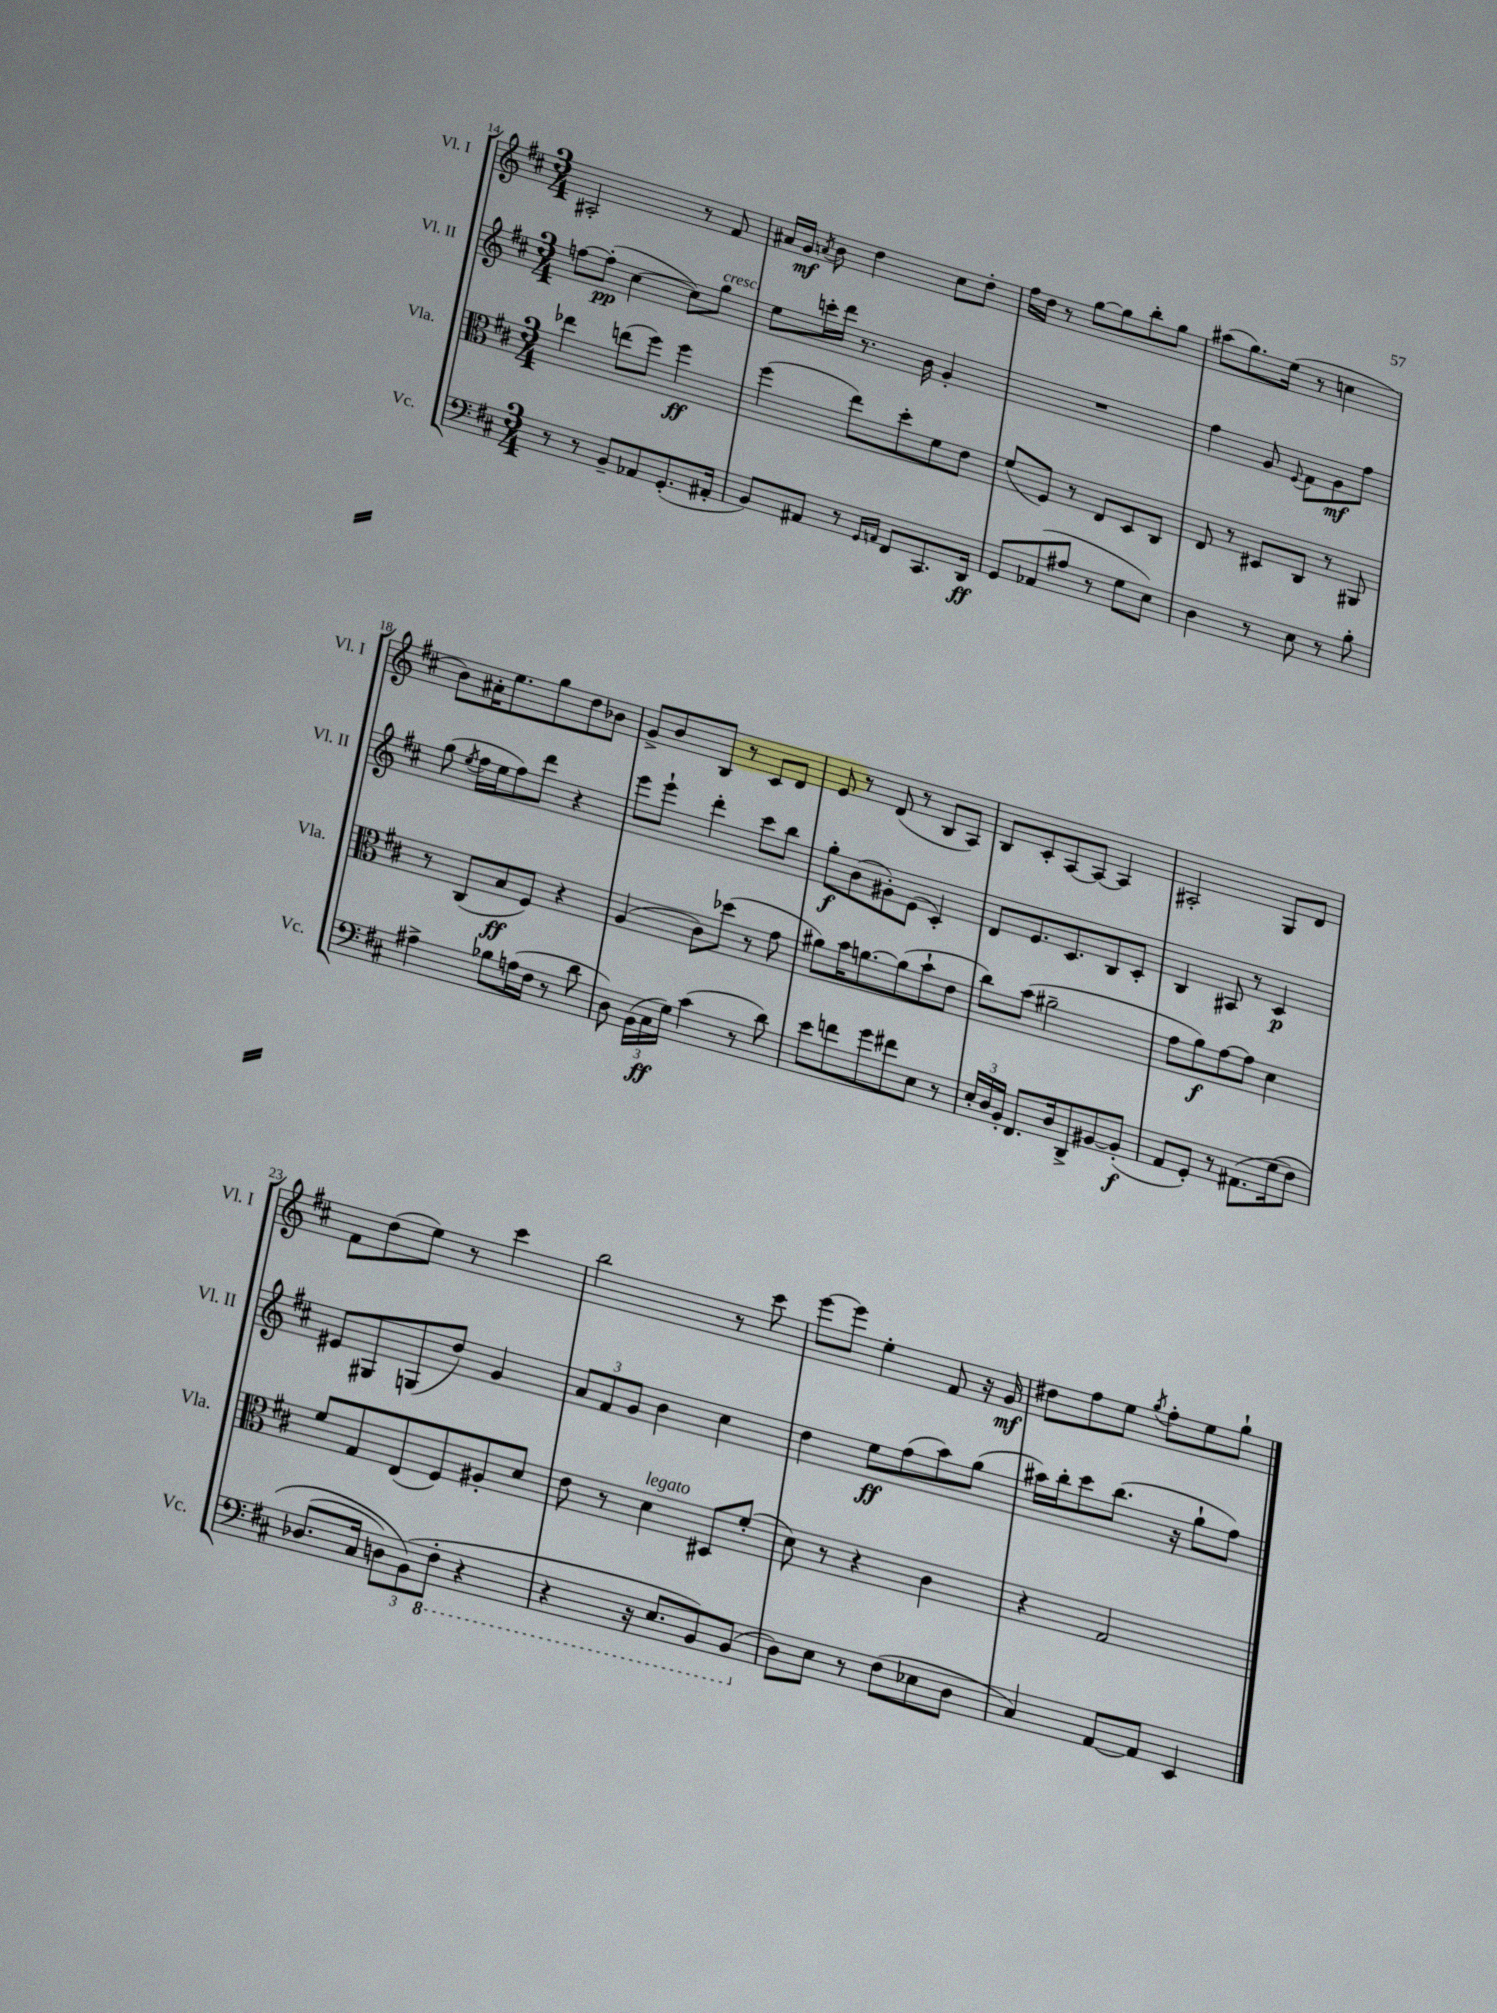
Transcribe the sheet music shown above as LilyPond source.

<<
\new StaffGroup <<
\new Staff = "s0" \with { instrumentName = "Vl. I" shortInstrumentName = "Vl. I" } {
    \clef treble \key d \major \numericTimeSignature \time 3/4
    \autoBeamOff ais2-. r8 fis'8 |
    ais'16[ g'16]\mf \acciaccatura { a'8 } b'8 d''4 cis''8[ d''8]-. |
    fis''16[ d''16] r8 g''8[~ g''8 b''8-. g''8] |
    ais''8[( g''8.) e''16]( r8 c''4 |
    b'8[) ais'16-. e''8. g''8 d''8 bes'8] |
    g'8[-> b'8 b8] r8 cis'8[ d'8] |
    e'8 r8 d'8( r8 b8[ a8]) |
    b8[ cis'8-. a8~ a8]~ a4 |
    ais2-. g8[ d'8] |
    fis'8[ d''8( e''8]) r8 cis'''4 |
    b''2 r8 cis'''8 |
    e'''8[~ e'''8] e''4-. fis'8 r16 g'16\mf |
    dis''8[ fis''8 e''8] \acciaccatura { g''8 } fis''8[-. e''8 g''8]-! \bar "|." |
}
\new Staff = "s1" \with { instrumentName = "Vl. II" shortInstrumentName = "Vl. II" } {
    \clef treble \key d \major \numericTimeSignature \time 3/4
    \autoBeamOff f''8[~ f''8]-.\pp( cis''4~ cis''8[) g''8]^\markup { \italic "cresc." } |
    e''8[ c'''16-. d'''16] r8. b'16 g'4-. |
    R2. |
    fis''4 g'8 \appoggiatura { e'8 } fis'8[ g'8\mf fis''8] |
    g''8( \acciaccatura { e''8 } fis''16[ e''16 fis''8) d'''8] r4 |
    e'''8[ e'''8]-! d'''4-. cis'''8[ b''8] |
    g''8[-.\f b'8( gis'8-.) e'8]( cis'4-.) |
    d'8[ e'8. cis'8. b8 cis'8]-. |
    b4 ais8 r8 cis'4\p |
    eis'8[ gis8 g8( d''8]) g'4 |
    \tuplet 3/2 { a'8[ fis'8 g'8] } b'4 cis''4 |
    d''4 e''8[\ff fis''8( a''8) g''8]( |
    ais''16[) b''16-. cis'''8 b''8.]( r16 g''8[-! fis''8]) \bar "|." |
}
\new Staff = "s2" \with { instrumentName = "Vla." shortInstrumentName = "Vla." } {
    \clef alto \key d \major \numericTimeSignature \time 3/4
    \autoBeamOff ees''4 e''8[( fis''8]) fis''4\ff |
    fis''4( e''8[) d''8-. fis'8 e'8] |
    fis'8[( fis8]) r8 e8[ d8 cis8] |
    e8 r8 dis8[ cis8] r8 ais,8 |
    r8 cis8[( b8\ff fis8]) r4 |
    a4( cis'8[) des''8]( r8 g'8 |
    ais'8[) b'16 a'8.~ a'8( b'8-! e'8] |
    cis''8[) b'8]( ais'2-- |
    g'8[ a'8\f) g'8~ g'8] d'4 |
    fis'8[ g8 e8( fis8) ais8-. d'8] |
    e'8 r8 d'4^\markup { \italic "legato" } dis8[ fis'8]-.( |
    d'8) r8 r4 cis'4 |
    r4 g2 \bar "|." |
}
\new Staff = "s3" \with { instrumentName = "Vc." shortInstrumentName = "Vc." } {
    \clef bass \key d \major \numericTimeSignature \time 3/4
    \autoBeamOff r8 r8 b,8[-- aes,8 g,8.-.( ais,16]-. |
    b,8[) ais,8] r8 \grace { g,16[ a,16] } fis,8[ cis,8. d,16]\ff |
    g,8[ aes,8( ais8] r8 g8[ e8]) |
    d4 r8 e8 r8 b8-. |
    ais4-> bes8[ a16( fis16] r8 d'8 |
    d8) \tuplet 3/2 { b,16[( cis16\ff g16]) } cis'4( r8 d'8) |
    e'8[ f'8 g'8 fis'8 e8] r8 |
    \tuplet 3/2 { e16[-. d16 b,16]-. } fis,8.[ d16 d,8-> bis,8~ bis,8]-.\f( |
    a,8[ g,8]-.) r8 ais,8.[( g16\( fis8]) |
    des8.[( cis16] \tuplet 3/2 { d8[) b,8(\) \ottava #-1 fis,8]-. } r4 |
    r4 r16 e,8.[ b,,8) b,,8]( \ottava #0 |
    d8[) e8] r8 fis8[( ees8 d8] |
    cis4) a,8[~ a,8] e,4 \bar "|." |
}
>>
>>
\layout { \context { \Score currentBarNumber = #14 } }
